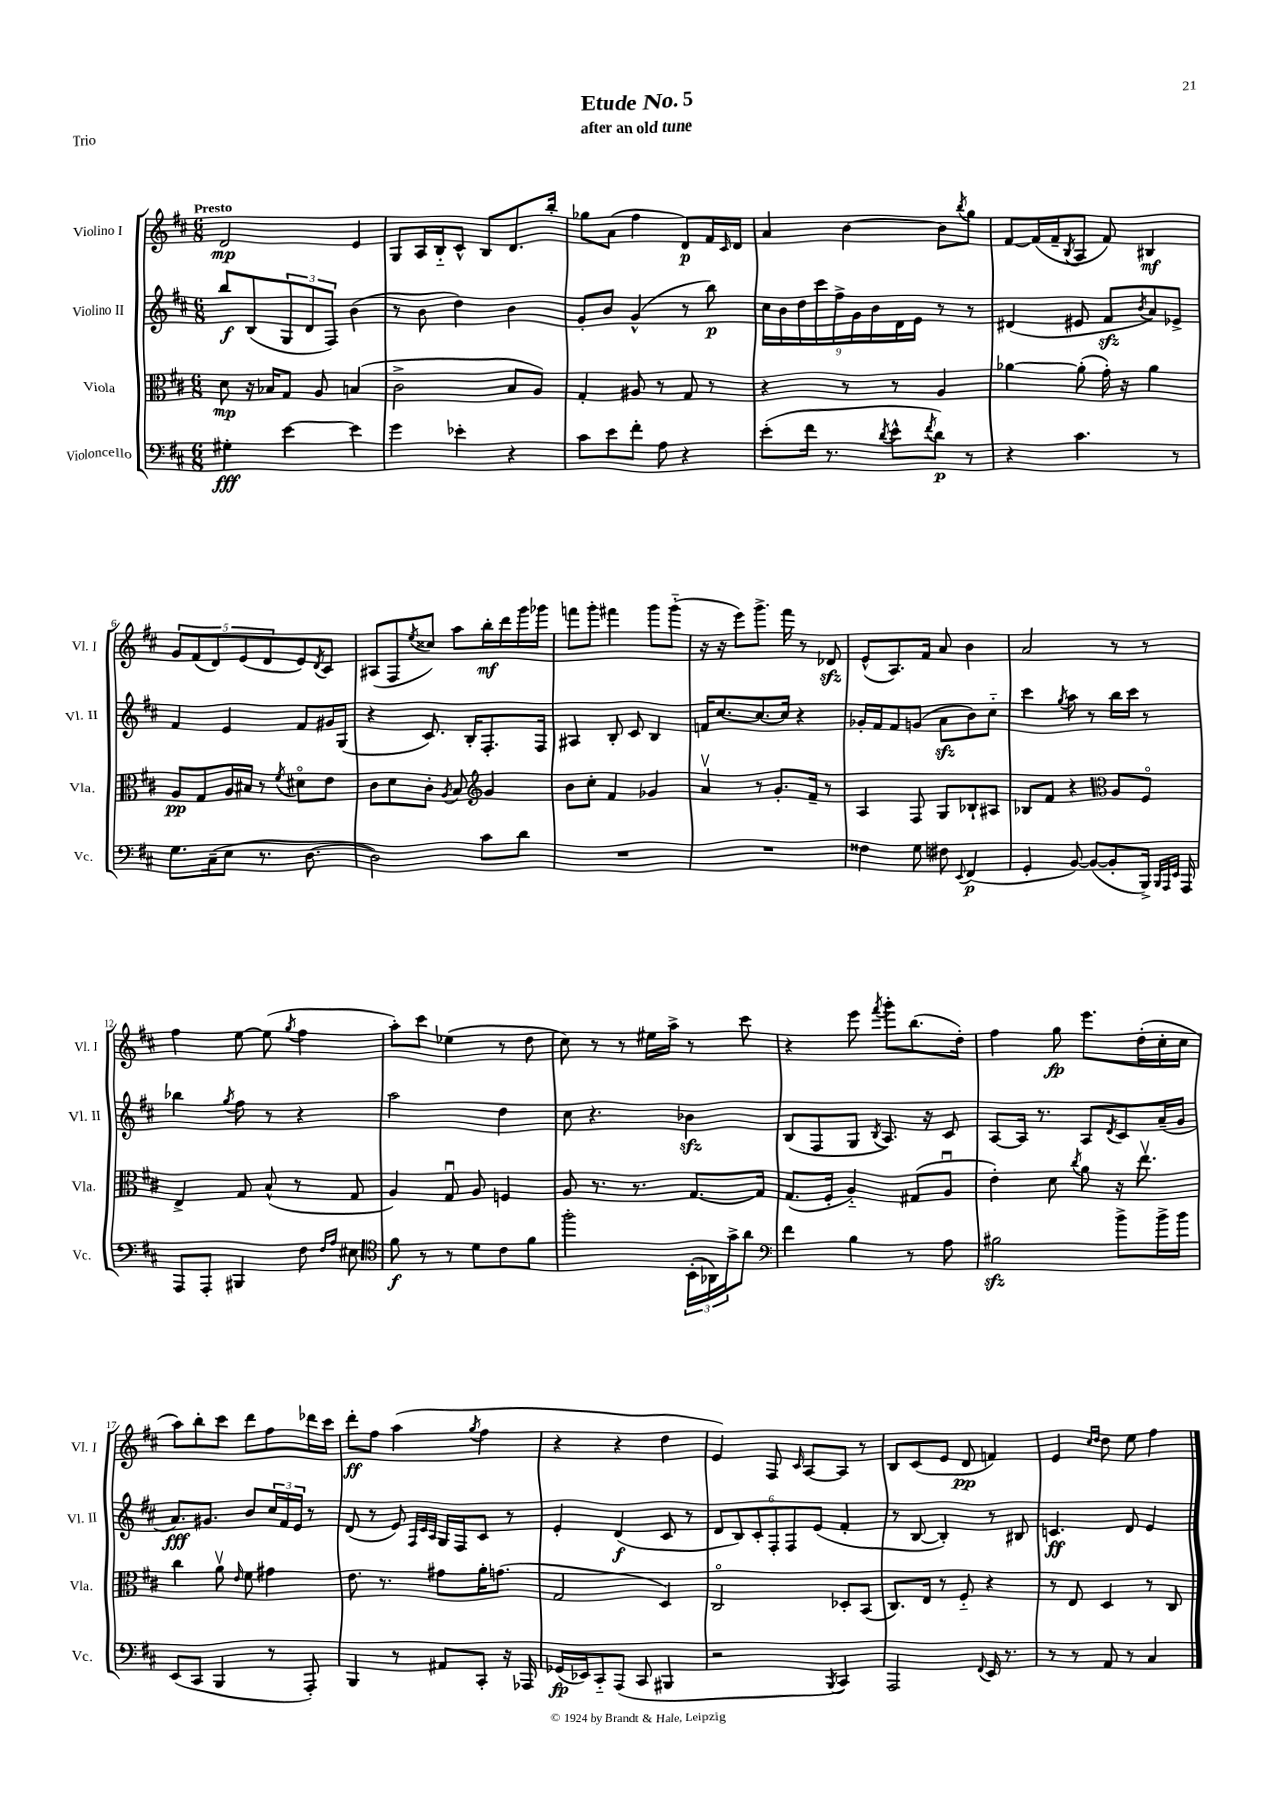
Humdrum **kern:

**kern	**kern	**kern	**kern
*staff4	*staff3	*staff2	*staff1
*clefF4	*clefC3	*clefG2	*clefG2
*k[f#c#]	*k[f#c#]	*k[f#c#]	*k[f#c#]
*M6/8	*M6/8	*M6/8	*M6/8
4G#'	8d	8bb	2d
.	16r	(8B	.
.	16B-	.	.
[4e	8G	12G	.
.	.	12d	.
.	8A	.	.
.	.	12F#)	.
4e]	(4B	(4b	4e
=	=	=	=
4g	2c#^	8r	8G
.	.	8b	16A
.	.	.	16B'~
4e-'	.	4dd)	8c#^^
.	.	.	8B
4r	8B	4b	8.d
.	8A)	.	.
.	.	.	16bb'
=	=	=	=
8c#	4G'	8g'	8gg-
8e	.	8b	(8a
8f#'	8A#	(4g^^	4ff#
8A	8r	.	.
4r	8G	8r	8d)
.	8r	8bb)	16f#
.	.	.	16qqc#
.	.	.	16d
=	=	=	=
(8e'	4r	18cc#	4a
.	.	18b	.
.	.	18dd	.
16f#	.	.	.
.	.	18ccc#	.
8.r	.	.	.
.	.	18ff#^	.
.	8r	.	[4b
.	.	18g	.
.	.	18b	.
8qd	.	.	.
8e^^	8r	.	.
.	.	18d	.
.	.	18e	.
8qf#	.	.	.
8d)	4A	8r	8b]
.	.	.	8qbb
8r	.	8r	8gg
=	=	=	=
4r	[4a-	(4d#	[8f#
.	.	.	(16f#]
.	.	.	16f#~
.	.	.	8qB
4.c#	(8a-']	8e#	8A
.	16g')	8f#	8f#)
.	16r	.	.
.	.	8qb	.
.	4a-	8a)	4B#
8r	.	8e-^	.
=	=	=	=
8.G	8A	4f#	10g
.	.	.	(10f#
.	8G	.	.
(16C#~	.	.	.
.	.	.	10d)
8E	16A	4e	.
.	.	.	(10e
.	16B#	.	.
8.r	8r	.	.
.	.	.	10d
.	8qf#	.	.
.	8d#o	8f#	8e)
[8.D	.	.	.
.	.	.	8qd
.	8e	16g#	8c#
.	.	(16G	.
=	=	=	=
2D])	8c#	4r	(8A#
.	8d	.	8F#
.	.	.	8qee
.	8c#'	8.c#)	8cc##)
.	8qA	.	.
.	8B	.	8aa
.	.	16B'	.
*	*clefG2	*	*
8c#	4g	8.F#'	16bb'
.	.	.	16ddd
8d	.	.	16ggg
.	.	16F#	16ggg-
=	=	=	=
2.r	8b	4A#	8fff
.	8cc#'	.	8ggg'
.	4f#	8B'	4fff#
.	.	8c#	.
.	4g-	4B	8ggg
.	.	.	(8ggg'~
=	=	=	=
2.r	4av	16f	16r
.	.	[8.cc#	16r
.	.	.	8eee)
.	8r	8.cc#_	8.ggg^
.	8.g'	.	.
.	.	16cc#]	16fff#
.	.	4r	8r
.	16f#~	.	.
.	8r	.	8d-
=	=	=	=
4F##	4A	16g-'	(8e^^
.	.	16f#	.
.	.	8f#	8.A)
8G	8F#	(8g	.
.	.	.	16f#
8F#	8G	8a	8a
8qqEE	.	.	.
(4FF#	8B-`	8b)	4b
.	8A#	8cc#'~	.
=	=	=	=
4GG'	8B-	4ccc#	2a
.	8f#	.	.
.	.	8qgg	.
[8BB)	4r	8aa	.
(8BB_	.	8r	.
*	*clefC3	*	*
8BB']	8A	16bb	8r
.	.	16ccc#	.
16BBB^)	8F#o	8r	8r
32qqBBB	.	.	.
32qqAAA	.	.	.
32qqEE	.	.	.
16AAA	.	.	.
=	=	=	=
8AAA	4E^	4bb-	4ff#
8AAA'	.	.	.
.	.	8qgg	.
4BBB#	8G	8ff#	[8ee
.	(8B^^	8r	(8ee]
.	.	.	8qgg
8F#	8r	4r	4ff#
16qqF#	.	.	.
16qqA	.	.	.
8E#	8G	.	.
=	=	=	=
*clefC4	*	*	*
8f#	4A)	2aa	8aa')
8r	.	.	8ccc#
8r	8Gu	.	(4ee-
8d	8A	.	.
8c#	4F	4dd	8r
8f#	.	.	8dd
=	=	=	=
2ff#'	8A	8cc#	8cc#)
.	8.r	4.r	8r
.	.	.	8r
.	8.r	.	.
.	.	.	16ee#
.	.	.	16aa^
(24BB'	[8.G	4b-	8r
24AA-)	.	.	.
24g^	.	.	.
8a	.	.	8ccc#
.	16G]	.	.
=	=	=	=
*clefF4	*	*	*
4f#	(8.G	(8B	4r
.	.	8F#	.
.	16F#'	.	.
4B	4A'~)	8G	8eee
.	.	8qB	8qfff#
.	.	8.A)	8ggg'
8r	(8G#	.	(8.bb
.	.	16r	.
8A	8Au	8c#	.
.	.	.	16dd')
=	=	=	=
2B#	4e')	[8A	4ff#
.	.	16A]	.
.	.	8.r	.
.	8d	.	8gg
.	8qcc#	.	.
.	8a	8A	8.eee
.	.	8qd	.
8b^	16r	8c#	.
.	8.eev	.	(16dd'
16b^	.	(16a~	16cc#'
16b	.	16g	16cc#
=	=	=	=
(8EE	4cc#	8.a)	8aa)
8CC#	.	.	8bb'
.	.	8.g#	.
4BBB	8av	.	8ccc#
.	16qqe	.	.
.	8f#	8b	8ddd
8r	4g#	24cc#	8ff#
.	.	24f#	.
.	.	24e	.
8AAA')	.	8r	16ddd-
.	.	.	16ccc#
=	=	=	=
4BBB	8.e	(8d	8ddd'
.	.	8r	8ff#
.	8.r	.	.
8r	.	8e)	(4aa
.	.	32qqF#	.
.	.	32qqc#	.
.	.	32qqA	.
8AA#	8g#	16G	.
.	.	16F#	.
.	.	.	8qgg
8CC#'	16a'	8c#	4ff#
.	(8.g	.	.
16r	.	8r	.
16AAA-	.	.	.
=	=	=	=
(16GG-	2G	4e'	4r
16EE-)	.	.	.
8CC#'~	.	.	.
(8AAA	.	(4d	4r
8CC#	.	.	.
4BBB#	4D)	8c#	4dd
.	.	8r	.
=	=	=	=
2r	2C#o	12d	4e)
.	.	12B)	.
.	.	12c#'	.
.	.	12F#'	8F#
.	.	12F#	.
.	.	.	16qqc#
.	.	.	[8A
.	.	(12e	.
8qBBB	.	.	.
4CC#)	8D-'	4f#'	8A]
.	(8BB	.	8r
=	=	=	=
2AAA	8.C#)	8r	8B
.	.	[8B	(8c#
.	16E	.	.
.	8r	4B'])	8e
.	8F#'~	.	8d
8qqFF#	.	.	.
16EE	4r	8r	4f)
8.r	.	.	.
.	.	8B#	.
=	=	=	=
8r	8r	4.c	4e
8r	8E	.	.
.	.	.	16qqcc#
.	.	.	16qqdd
8AA	4D	.	8dd
8r	.	8d	8ee
4C#	8r	4e	4ff#
.	8C#	.	.
==	==	==	==
*-	*-	*-	*-
